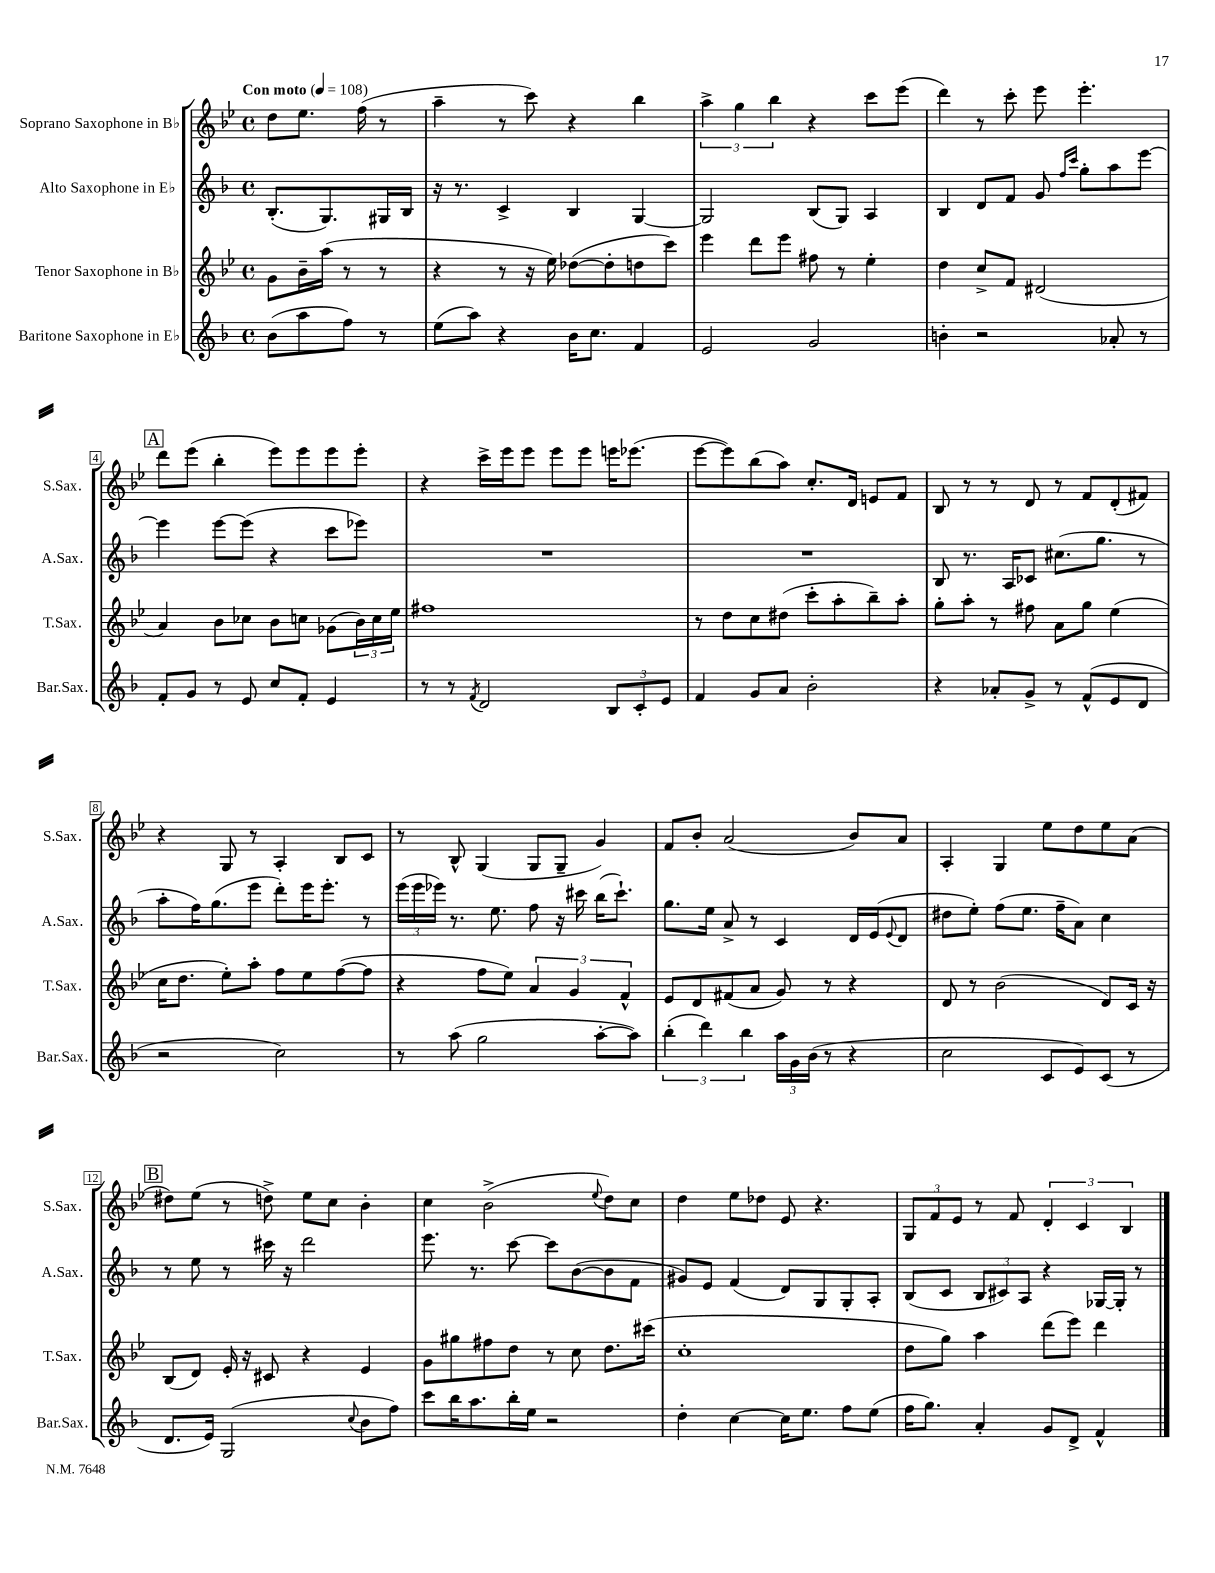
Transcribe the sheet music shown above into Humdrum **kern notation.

**kern	**kern	**kern	**kern
*staff4	*staff3	*staff2	*staff1
*clefG2	*clefG2	*clefG2	*clefG2
*k[b-]	*k[b-e-]	*k[b-]	*k[b-e-]
*M4/4	*M4/4	*M4/4	*M4/4
*met(c)	*met(c)	*met(c)	*met(c)
*MM108	*MM108	*MM108	*MM108
(8b-	8g	(8.B-'	8dd
8aa	16b-~	.	8.ee-
.	(16aa	8.G)	.
8ff)	8r	.	.
.	.	.	(16ff
8r	8r	16G#	8r
.	.	16B-	.
=	=	=	=
(8ee	4r	16r	4aa~
.	.	8.r	.
8aa)	.	.	.
4r	8r	4c^	8r
.	16r	.	8ccc)
.	16ee-)	.	.
16b-	([8dd-	4B-	4r
8.cc	.	.	.
.	8dd-']	.	.
4f	8dd	[4G	4bb-
.	8ccc)	.	.
=	=	=	=
2e	4eee-	2G]	6aa^
.	.	.	6gg
.	8ddd	.	.
.	.	.	6bb-
.	8eee-	.	.
2g	8ff#	(8B-	4r
.	8r	8G)	.
.	4ee-'	4A	8ccc
.	.	.	(8eee-
=	=	=	=
4b'	4dd	4B-	4ddd)
2r	8cc^	8d	8r
.	8f	8f	8ccc'
.	(2d#	8g	8eee-
.	.	16qqff	.
.	.	16qqccc	.
.	.	8gg'	4.eee-'
8a-'	.	8aa	.
8r	.	[8eee	.
=	=	=	=
8f'	4a)	4eee]	8ddd
8g	.	.	(8eee-
8r	8b-	[8eee	4bb-'
8e	8cc-	(8eee]	.
8cc	8b-	4r	8eee-)
8f'	8cc	.	8eee-
4e	(8g-	8ccc	8eee-
.	24b-)	8eee-)	8eee-'
.	24cc	.	.
.	24ee-	.	.
=	=	=	=
8r	1ff#	1r	4r
8r	.	.	.
8qf	.	.	.
2d	.	.	16ccc^
.	.	.	16eee-
.	.	.	8eee-
.	.	.	8eee-
.	.	.	8eee-
12B-	.	.	16eee
.	.	.	(8.eee-
12c'	.	.	.
12e	.	.	.
=	=	=	=
4f	8r	1r	[8eee-
.	8dd	.	8eee-])
8g	8cc	.	(8bb-
8a	(8dd#	.	8aa)
2b-'	8ccc'	.	8.cc'
.	8aa'	.	.
.	.	.	16d
.	8bb-~)	.	8e
.	8aa'	.	8f
=	=	=	=
4r	8gg'	8B-	8B-
.	8aa'	8.r	8r
8a-'	8r	.	8r
.	.	16A	.
8g^	8ff#	8c-	8d
8r	8a	(8.cc#	8r
(8f^^	8gg	.	8f
.	.	8.gg	.
8e	(4ee-	.	(8d'
8d	.	8r	8f#)
=	=	=	=
2r	16cc	8aa'	4r
.	8.dd	.	.
.	.	16ff)	.
.	.	(8.gg	.
.	8ee-')	.	8G
.	8aa'	8eee	8r
2cc)	8ff	8ddd')	4A'
.	8ee-	16eee	.
.	.	8.eee'	.
.	([8ff	.	8B-
.	8ff]	8r	8c
=	=	=	=
8r	4r	(24eee	8r
.	.	24eee	.
.	.	24eee-)	.
(8aa	.	8.r	8B-^^
2gg	8ff	.	(4G
.	.	8.ee	.
.	8ee-)	.	.
.	6a	8ff	8G
.	.	16r	8G~
.	6g	.	.
.	.	16ccc#	.
[8aa'	.	(16bb-	4g)
.	.	8.ccc#`)	.
.	6f^^	.	.
8aa])	.	.	.
=	=	=	=
(6bb-'	8e-	8.gg	8f
.	8d	.	8b-'
6ddd)	.	.	.
.	.	16ee	.
.	(8f#	8a^	(2a
6bb-	.	.	.
.	8a	8r	.
24aa	8g)	4c	.
24g	.	.	.
(24b-	.	.	.
8r	8r	.	.
4r	4r	16d	8b-)
.	.	(16e	.
.	.	8qqe	.
.	.	8d	8a
=	=	=	=
2cc	8d	8dd#	4A'
.	8r	8ee')	.
.	(2b-	(8ff	4G
.	.	8.ee	.
8c	.	.	8ee-
.	.	16ff~	.
8e)	.	8a)	8dd
(8c	8d)	4cc	8ee-
8r	16c	.	(8a
.	16r	.	.
=	=	=	=
8.d	(8B-	8r	8dd#)
.	8d)	8ee	(8ee-
16e)	.	.	.
(2G	16e-'	8r	8r
.	16r	.	.
.	8c#	16ccc#	8dd^)
.	.	16r	.
.	4r	2ddd	8ee-
.	.	.	8cc
8qqcc	.	.	.
8b-	4e-	.	4b-'
8ff)	.	.	.
=	=	=	=
8ccc	8g	8.eee	4cc
16bb-	8gg#	.	.
8.aa	.	8.r	.
.	8ff#	.	(2b-^
16bb-'	8dd	[8ccc	.
16ee	.	.	.
2r	8r	8ccc]	.
.	8cc	([8b-	.
.	.	.	8qqee-
.	8.dd	8b-]	8dd)
.	.	8f	8cc
.	(16ccc#	.	.
=	=	=	=
4dd'	1cc'	8g#)	4dd
.	.	8e	.
[4cc	.	(4f	8ee-
.	.	.	8dd-
16cc]	.	8d)	8e-
8.ee	.	.	.
.	.	8G	4.r
8ff	.	8G'	.
(8ee	.	8A'	.
=	=	=	=
16ff	8dd	(8B-	12G
8.gg)	.	.	.
.	.	.	12f
.	8gg)	8c	.
.	.	.	12e-
4a'	4aa	12B-	8r
.	.	12c#)	.
.	.	.	8f
.	.	12A	.
8g	(8ddd	4r	6d'
8d^	8eee-)	.	.
.	.	.	6c
4f^^	4ddd	[16G-	.
.	.	16G-']	.
.	.	.	6B-
.	.	8r	.
==	==	==	==
*-	*-	*-	*-
